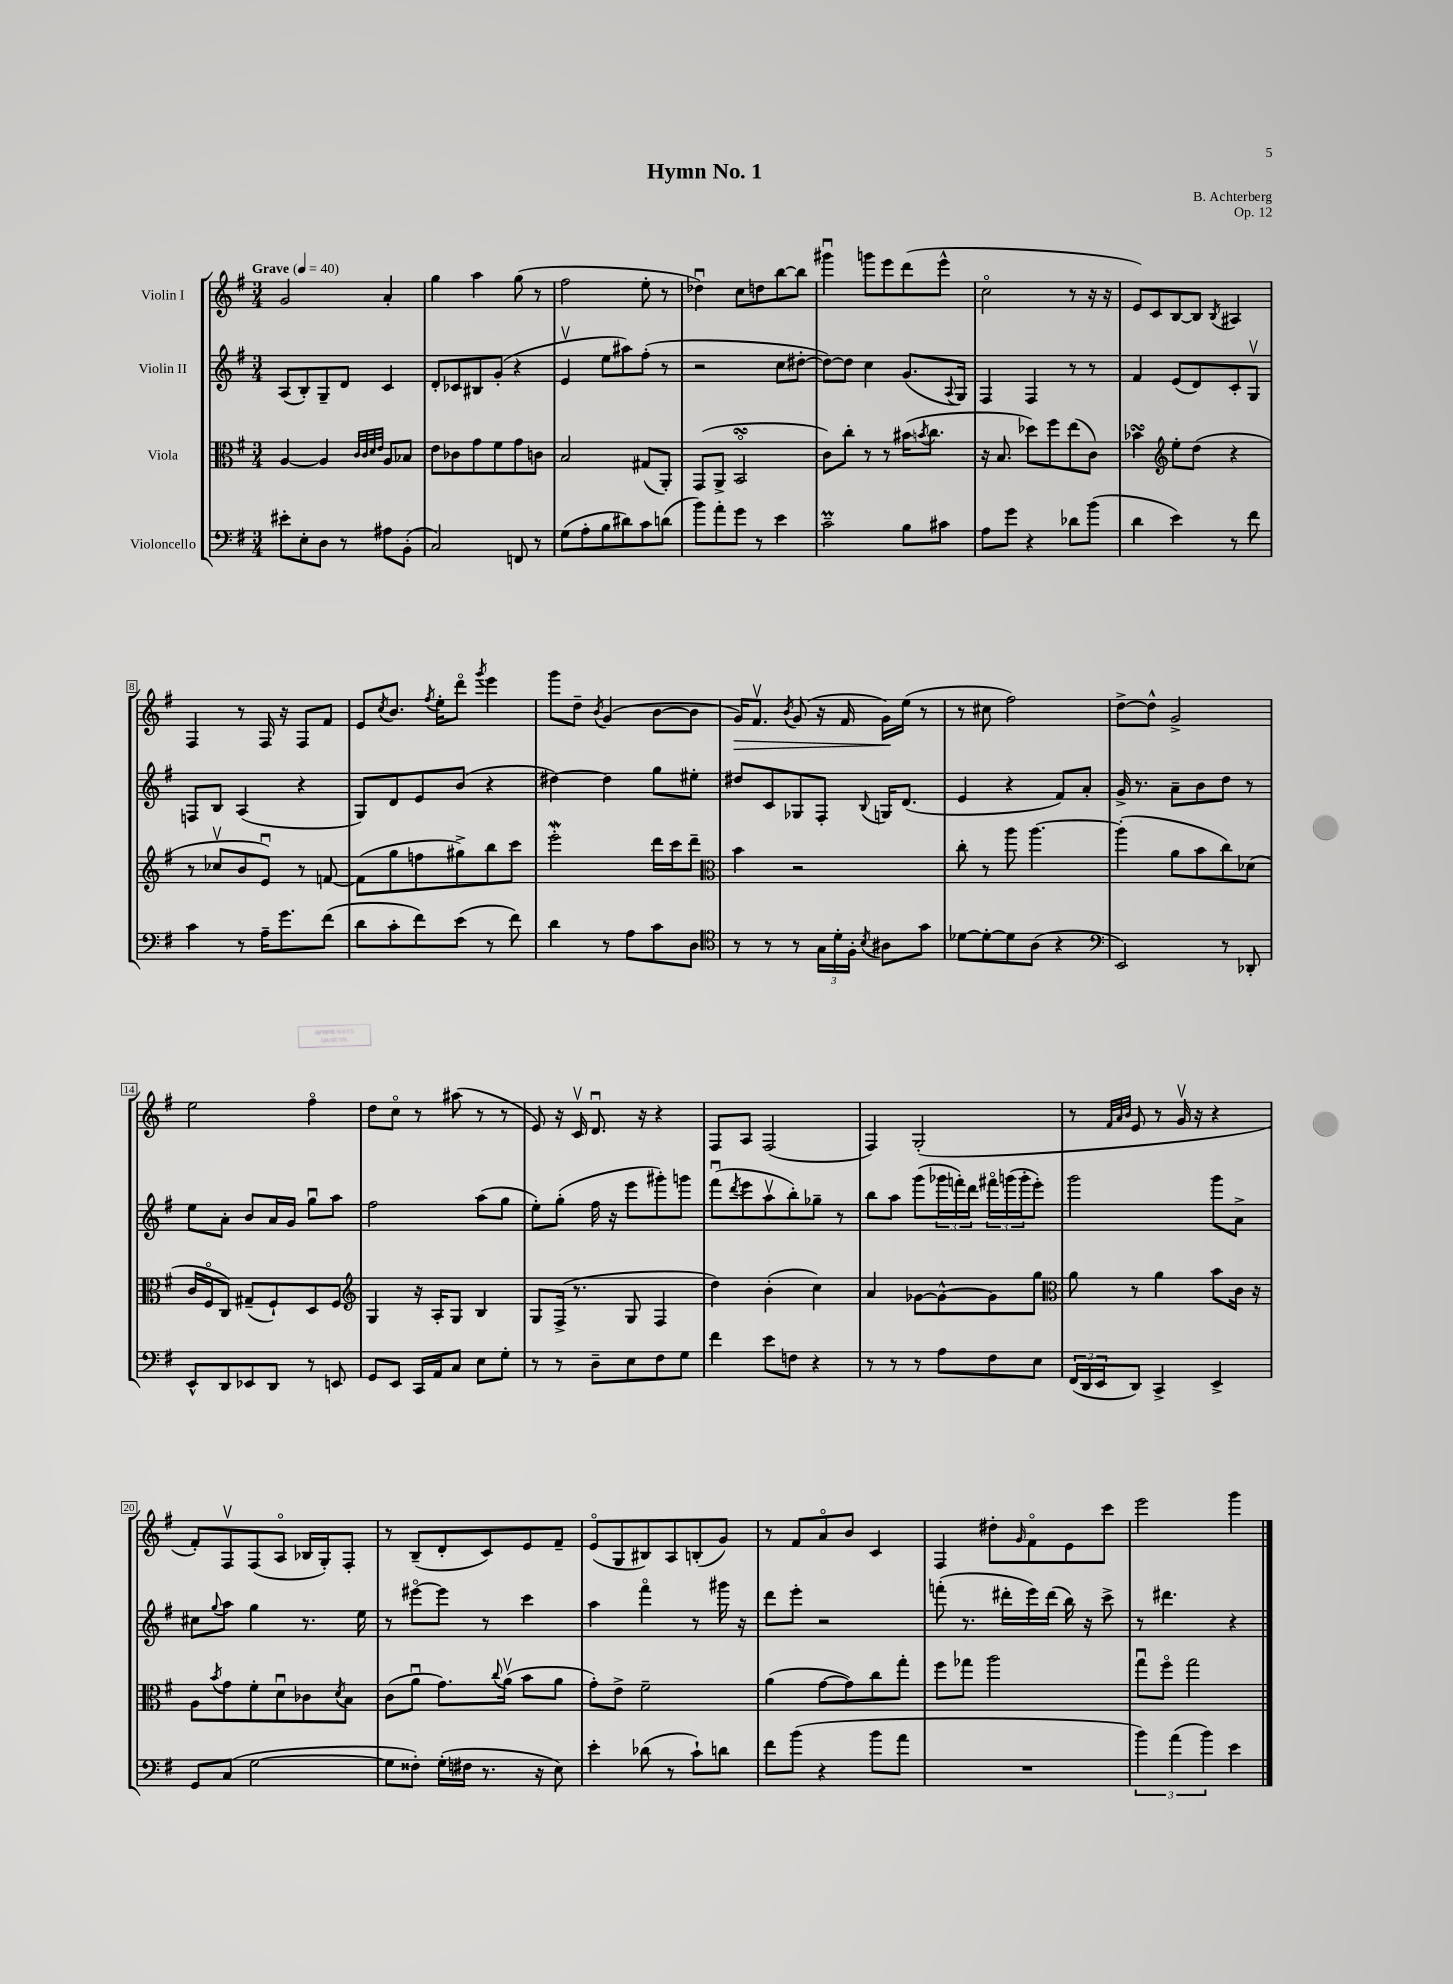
\header { title = "Hymn No. 1" composer = "B. Achterberg" opus = "Op. 12" }
<<
\new StaffGroup <<
\new Staff = "s0" \with { instrumentName = "Violin I" } {
    \clef treble \key g \major \numericTimeSignature \time 3/4 \tempo "Grave" 4 = 40
    g'2 a'4-. |
    g''4 a''4 g''8( r8 |
    fis''2 e''8-. r8 |
    des''4\downbow) c''8 d''8 b''8~ b''8 |
    gis'''4\downbow g'''8 e'''8 d'''8( e'''8-^ |
    c''2\flageolet r8 r16 r16 |
    e'8) c'8 b8~ b8 \acciaccatura { b8 } ais4 |
    fis4 r8 fis16 r16 fis8 fis'8 |
    e'8 \acciaccatura { c''8 } b'8. \acciaccatura { fis''8 } e''16-. d'''8\flageolet \acciaccatura { g'''8 } e'''4 |
    g'''8 d''8-- \acciaccatura { b'8 } g'4( b'8~ b'8 |
    g'16\>) fis'8.\upbow \acciaccatura { b'8 } g'8( r16 fis'16 g'16\!) e''16( r8 |
    r8 cis''8 fis''2) |
    d''8~-> d''8-^ g'2-> |
    e''2 fis''4\flageolet |
    d''8 c''8\flageolet r8 ais''8( r8 r8 |
    e'8) r16 c'16\upbow d'8.\downbow r16 r4 |
    fis8 a8 fis2( |
    fis4) g2-.( |
    r8 \grace { fis'32 a'32 b'32 } e'8 r8 g'16\upbow r16 r4 |
    fis'8-.) fis8\upbow fis8( a8\flageolet bes16 g16-.) fis8-. |
    r8 b8--( d'8-. c'8) e'8 fis'8-- |
    e'8\flageolet( g8 bis8) a8 b8-.( g'8) |
    r8 fis'8 a'8\flageolet b'8 c'4 |
    fis4 dis''8-. \grace { g'16 } fis'8\flageolet e'8 c'''8 |
    e'''2 g'''4 \bar "|." |
}
\new Staff = "s1" \with { instrumentName = "Violin II" } {
    \clef treble \key g \major \numericTimeSignature \time 3/4
    a8( b8-.) g8-- d'8 c'4 |
    d'8-. ces'8 bis8 g'8-.( r4 |
    e'4\upbow e''8 ais''8) fis''8-.( r8 |
    r2 c''8 dis''8~-. |
    dis''8~) dis''8 c''4 g'8.( \appoggiatura { a8 } g16) |
    fis4 fis4 r8 r8 |
    fis'4 e'8( d'8) c'8-. g8\upbow |
    f8 b8 a4( r4 |
    g8) d'8 e'8 b'8( r4 |
    dis''4~) dis''4 g''8 eis''8-. |
    dis''8 c'8 ges8 fis8-. \appoggiatura { b8 } g16 d'8.( |
    e'4 r4 fis'8) a'8-. |
    g'16-> r8. a'8-- b'8 d''8 r8 |
    e''8 a'8-. b'8 a'16 g'16 g''8\downbow a''8 |
    fis''2 a''8( g''8 |
    e''8-.) g''8-.( fis''16 r16 e'''8 gis'''8-.) g'''8 |
    fis'''8\downbow( \acciaccatura { d'''8 } e'''8 a''8\upbow b''8-.) ges''8-- r8 |
    b''8 a''8 g'''8( \tuplet 3/2 { ges'''16 f'''16-.) d'''16 } \tuplet 3/2 { fis'''16\flageolet g'''16( g'''16-. } e'''8-.) |
    g'''2 g'''8 a'8-> |
    cis''8 \appoggiatura { g''8 } a''8 g''4 r8. e''16 |
    r8 eis'''8~\flageolet eis'''8 r8 c'''4 |
    a''4 fis'''4\flageolet r8 gis'''16 r16 |
    d'''8 e'''8-. r2 |
    f'''8-.( r8. dis'''16-. e'''16) dis'''16( b''16) r16 c'''8-> |
    r8 dis'''4. r4 \bar "|." |
}
\new Staff = "s2" \with { instrumentName = "Viola" } {
    \clef alto \key g \major \numericTimeSignature \time 3/4
    a4~ a4 \grace { c'32 c'32 d'32 e'32 } a8 bes8 |
    e'8 ces'8 g'8 fis'8 g'8 c'8 |
    b2 gis8( a,8-.) |
    g,8( a,8-> b,2\flageolet\turn |
    c'8) c''8-. r8 r8 bis'16( \acciaccatura { b'8 } c''8. |
    r16 b8. des''8) fis''8 e''8( c'8) |
    bes'4\turn \clef treble e''8-. d''8( r4 |
    r8 ces''8\upbow b'8 e'8\downbow) r8 f'8~ |
    f'8( g''8 f''8 gis''8->) b''8 c'''8 |
    e'''2-.\mordent d'''16 c'''16 d'''8-- |
    \clef alto b'4 r2 |
    c''8-. r8 a''8 a''4.~ |
    a''4-.( a'8 b'8 c''8) des'8( |
    c'16 fis16\flageolet c8) gis8--( fis8-!) d8 fis8 |
    \clef treble g4 r16 a16-. g8 b4 |
    g8 fis16->( r8. g8 fis4 |
    d''4) b'4-.( c''4) |
    a'4 ges'8~ ges'8~-^ ges'8 g''8 |
    \clef alto a'8 r8 a'4 b'8 c'16 r16 |
    a8 \acciaccatura { b'8 } g'8 fis'8-. d'8\downbow ces'8 \acciaccatura { d'8 } b8 |
    c'8( a'8\downbow g'8.) \appoggiatura { c''8 } a'16\upbow( b'8 a'8 |
    g'8-.) e'8-> fis'2-- |
    a'4( g'8~ g'8) c''8 g''8-. |
    fis''8 ges''8 a''2 |
    g''8\downbow fis''8\flageolet g''2 \bar "|." |
}
\new Staff = "s3" \with { instrumentName = "Violoncello" } {
    \clef bass \key g \major \numericTimeSignature \time 3/4
    eis'8-. e8-. d8 r8 ais8 b,8-.( |
    c2) f,8 r8 |
    g8( a8-. b8 dis'8) c'8 d'8( |
    b'8) a'8-. g'8 r8 e'4 |
    c'2--\prall b8 cis'8 |
    a8 g'8 r4 des'8 b'8( |
    d'4 e'4) r8 fis'8 |
    c'4 r8 a16-- g'8. fis'8( |
    d'8 c'8-. fis'8) e'8( r8 fis'8) |
    d'4 r8 a8 c'8 d8 |
    \clef tenor r8 r8 r8 \tuplet 3/2 { g16 d'16-. fis16-. } \acciaccatura { b8 } ais8 g'8 |
    des'8~ des'8~-. des'8 a8( r4 |
    \clef bass e,2) r8 des,8-. |
    e,8-^ d,8 ees,8 d,8 r8 e,8 |
    g,8 e,8 c,16 a,16 c8 e8 g8-. |
    r8 r8 d8-- e8 fis8 g8 |
    fis'4 e'8 f8 r4 |
    r8 r8 r8 a8 fis8 e8 |
    \tuplet 3/2 { fis,16( d,16 e,16 } d,8) c,4-> e,4-> |
    g,8 c8( g2~ |
    g8 fisis8-.) g16-.( fis16 r8. r16 e8) |
    e'4-. des'8( r8 c'8-!) d'8 |
    fis'8 b'8( r4 b'8 a'8 |
    R2. |
    \tuplet 3/2 { b'4) a'4( b'4) } e'4 \bar "|." |
}
>>
>>
\layout { \context { \Score \override BarNumber.stencil = #(make-stencil-boxer 0.1 0.3 ly:text-interface::print) } }
